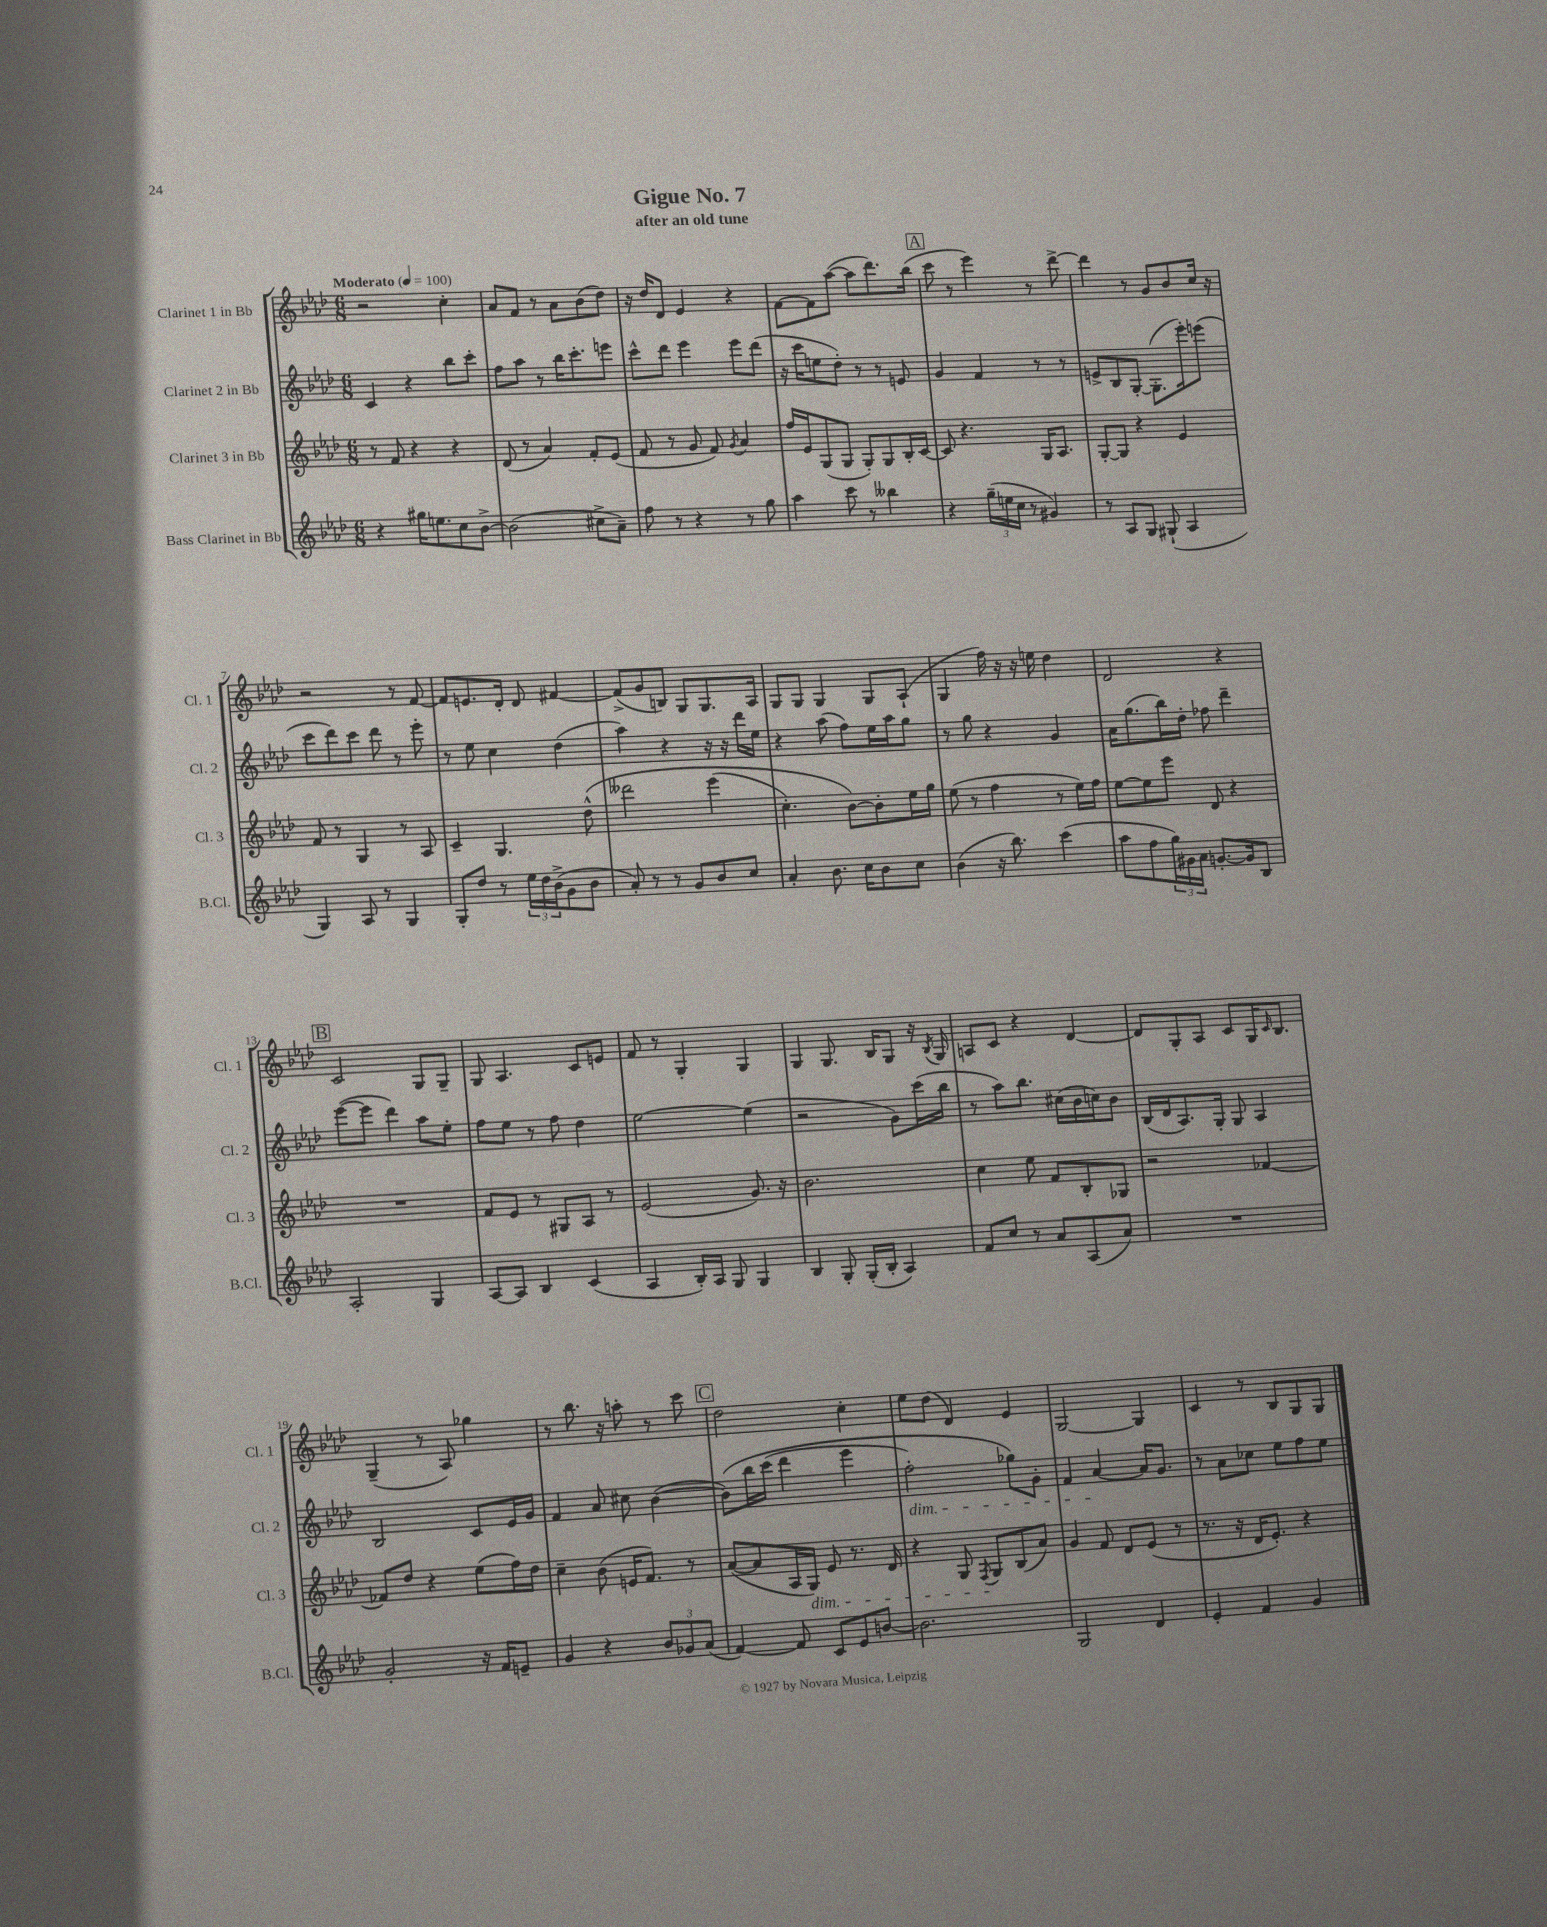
\header { title = "Gigue No. 7" subtitle = "after an old tune" }
<<
\new StaffGroup <<
\new Staff = "s0" \with { instrumentName = "Clarinet 1 in Bb" shortInstrumentName = "Cl. 1" } {
    \clef treble \key aes \major \numericTimeSignature \time 6/8 \tempo "Moderato" 4 = 100
    r2 c''4-. |
    aes'8 f'8 r8 aes'8 bes'8( des''8) |
    r16 des''16 des'8 ees'4 r4 |
    f'8~ f'8 aes''8~( aes''8 des'''8.) bes''16( |
    \mark \markup { \box "A" } c'''8 r8 ees'''4) r8 des'''8~-> |
    des'''4 r8 g'8 bes'8 c''16 r16 |
    r2 r8 f'8~ |
    f'8 e'8. des'16-. des'8 fis'4~ |
    fis'8->( g'8 b8) g8 g8. aes16 |
    g8 g8 g4 g8 aes8-!( |
    g4 f''16) r16 r16 e''16 des''4 |
    des'2 r4 |
    \mark \markup { \box "B" } c'2 g8 g8-- |
    g8 aes4. c'8 e'8 |
    f'8 r8 g4-. g4 |
    g4 g8. bes16 g8 r16 \acciaccatura { bes8 } g16 |
    a8 c'8 r4 des'4~ |
    des'8 g8-. aes8 c'8 g16 \grace { c'16 } bes8. |
    g4--( r8 aes8) ges''4 |
    r8 bes''8. r16 a''8-. r8 c'''8 |
    \mark \markup { \box "C" } des''2 c''4-. |
    ees''8 des''8( des'4) ees'4 |
    g2~ g4 |
    c'4 r8 bes8 g8 g8 \bar "|." |
}
\new Staff = "s1" \with { instrumentName = "Clarinet 2 in Bb" shortInstrumentName = "Cl. 2" } {
    \clef treble \key aes \major \numericTimeSignature \time 6/8
    c'4 r4 bes''8 c'''8-. |
    f''8 aes''8 r8 bes''16 c'''8.-. e'''8 |
    c'''8-^ des'''8 ees'''4 ees'''8 des'''8( |
    r16 c'''16 e''8 des''8-.) r8 r8 e'8 |
    \mark \markup { \box "A" } g'4 f'4 r8 r8 |
    e'8-> bes8 g8~-. g8.-.( ees'''16-.) e'''8( |
    c'''8 des'''8) c'''8 des'''8 r8 ees'''8-. |
    r8 ees''8 c''4 des''4( |
    aes''4) r4 r16 r16 des'''16 ees''16 |
    r4 aes''8( f''8) ees''16 aes''16 g''8 |
    r8 g''8 r4 g'4 |
    aes'16 g''8.( bes''16) des''16-. fes''8 des'''4-- |
    \mark \markup { \box "B" } ees'''8~( ees'''8 des'''4) aes''8 ees''8-. |
    f''8 ees''8 r8 f''8 des''4 |
    ees''2~ ees''4( |
    r2 g'8) c'''16( bes''16 |
    r8 aes''8) bes''8. cis''16( bes'16 c''16) bes'8 |
    bes16( des'16 aes8.) g16-. g8 aes4 |
    bes2 c'8 ees'16 g'16 |
    f'4 aes'8 cis''8 bes'4~( |
    \mark \markup { \box "C" } bes'8)\( bes''16 c'''16( des'''4 ees'''4 |
    f''2-.\dim) ges''8\) g'8-. |
    f'4 aes'4~\! aes'16 g'8. |
    r8 aes'8 ces''8 ees''8 f''8 ees''8 \bar "|." |
}
\new Staff = "s2" \with { instrumentName = "Clarinet 3 in Bb" shortInstrumentName = "Cl. 3" } {
    \clef treble \key aes \major \numericTimeSignature \time 6/8
    r8 f'8 r4 r4 |
    des'8( r8 aes'4) f'8-. ees'8( |
    f'8 r8 g'8 f'8) \acciaccatura { g'8 } aes'4 |
    f''16 ees'16 g8( g8 g8-.) g8 bes16-. c'16~ |
    \mark \markup { \box "A" } c'8 r4. g16 aes8. |
    g8~-. g8 r4 ees'4 |
    f'8 r8 g4 r8 aes8 |
    c'4-- g4. des''8-^\( |
    deses'''2 ees'''4( |
    c''4.-.) bes'8~\) bes'8-. ees''16 g''16 |
    ees''8( r8 f''4 r8 ees''16) f''16 |
    ees''8~ ees''8 ees'''8 des'8 r4 |
    \mark \markup { \box "B" } R2. |
    f'8 ees'8 r8 gis8 aes8 r8 |
    ees'2( g'8.) r16 |
    bes'2. |
    c''4 ees''8 f'8 bes8-. ges8 |
    r2 fes'4~ |
    fes'8 des''8 r4 ees''8( f''16) des''16 |
    c''4-- bes'8( e'16 f'8.) r8 |
    \mark \markup { \box "C" } aes'8~( aes'8 aes16 g16\dim) ees'8 r8. des'16 |
    r4 g8 \acciaccatura { f8 } g8\! bes8( aes'8) |
    g'4 f'8 des'8 ees'8( r8 |
    r8. r16 des'16 ees'8.-.) r4 \bar "|." |
}
\new Staff = "s3" \with { instrumentName = "Bass Clarinet in Bb" shortInstrumentName = "B.Cl." } {
    \clef treble \key aes \major \numericTimeSignature \time 6/8
    r4 gis''16 e''8. c''8 bes'8~-> |
    bes'2( cis''8-> aes'8--) |
    f''8 r8 r4 r8 g''8 |
    aes''4 c'''8 r8 beses''4 |
    \mark \markup { \box "A" } r4 \tuplet 3/2 { g''16--( e''16 c''16 } r8 gis'4) |
    r8 aes8 g8 gis8-!( aes4 |
    g4) aes8 r8 g4 |
    g8-. des''8 r8 \tuplet 3/2 { ees''16 des''16 bes'16->( } g'8 bes'8 |
    aes'8-.) r8 r8 g'8 bes'8 c''8 |
    aes'4-. bes'8. c''16 bes'8 c''8 |
    bes'4( r16 bes''8.) c'''4( |
    aes''8 f''8 \tuplet 3/2 { g''16) gis'16 aes'16 } g'8.~-. g'16 bes8 |
    \mark \markup { \box "B" } aes2-. g4 |
    aes8~ aes8 bes4 c'4( |
    aes4 bes16-.) aes16 g8 g4 |
    bes4 g8-. g16-.( bes16-. aes4) |
    f'8 c''8 r8 aes'8 aes8( aes'8) |
    R2. |
    g'2-. r16 f'16 e'8-- |
    g'4 r4 \tuplet 3/2 { bes'8 ges'8 aes'8( } |
    \mark \markup { \box "C" } f'4~) f'8 c'8 ees'8 b'8~ |
    b'2. |
    g2 des'4 |
    ees'4-. f'4 g'4 \bar "|." |
}
>>
>>
